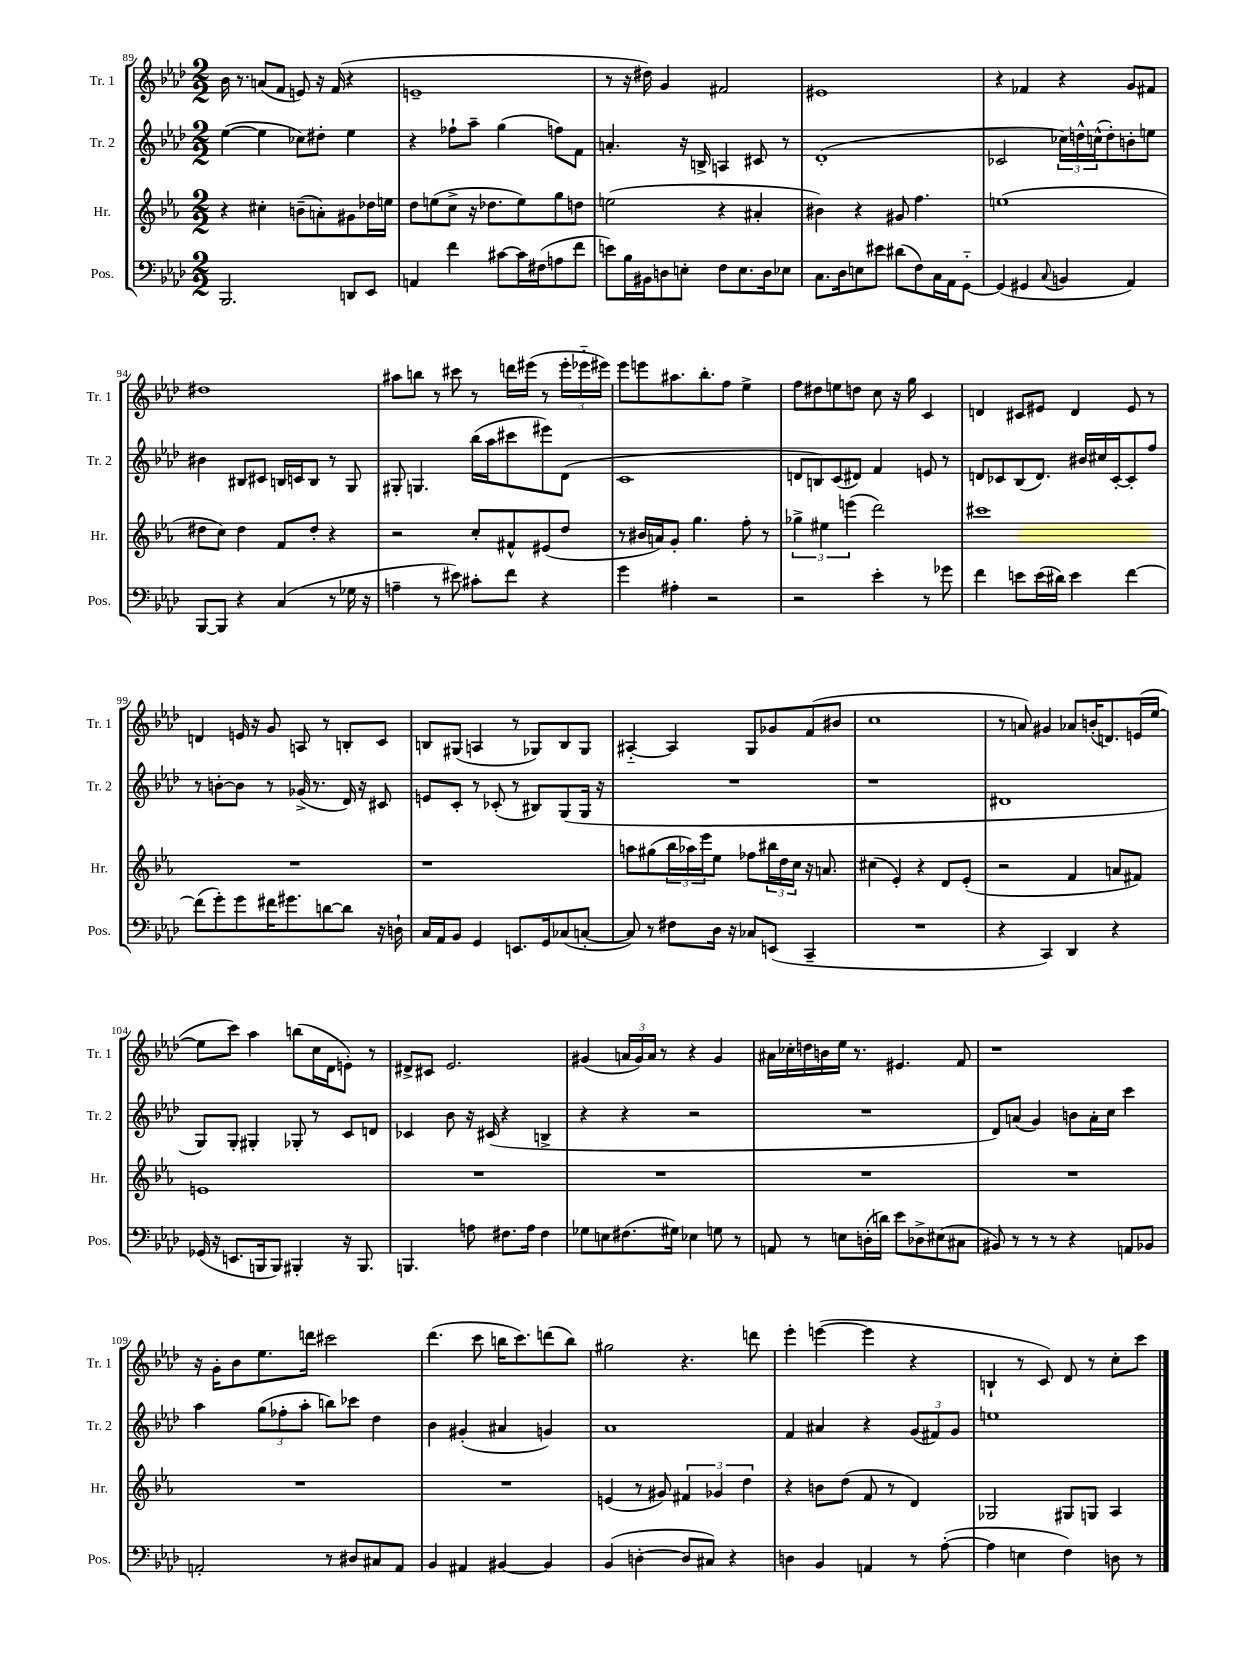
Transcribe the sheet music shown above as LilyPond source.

<<
\new StaffGroup <<
\new Staff = "s0" \with { instrumentName = "Tr. 1" shortInstrumentName = "Tr. 1" } {
    \clef treble \key aes \major \numericTimeSignature \time 2/2
    bes'16 r8. a'8( f'8 e'8) r16 f'16( r4 |
    e'1-- |
    r8 r16 dis''16) g'4 fis'2 |
    eis'1 |
    r4 fes'4 r4 g'8 fis'8 |
    dis''1 |
    ais''8 b''8 r8 cis'''8 r8 d'''16 eis'''16( r8 \tuplet 3/2 { eis'''16-. ees'''16-_ eis'''16) } |
    ees'''8 e'''8 ais''8. bes''8.-. f''8 ees''4-> |
    f''8 dis''8 e''8 d''8 c''8 r16 g''16 c'4 |
    d'4 cis'8 eis'8 d'4 eis'8 r8 |
    d'4 e'16 r16 g'8 a8 r8 b8-. c'8 |
    b8 gis8( a4 r8 ges8) b8 ges8 |
    ais4~-_ ais4 g8 ges'8 f'8( bis'8 |
    c''1 |
    r8 a'8) gis'4 aes'8 b'16-.( d'8.) e'16( ees''16~ |
    ees''8 c'''8) aes''4 b''8( c''16 des'16 e'8-.) r8 |
    dis'8-> cis'8 ees'2. |
    gis'4( \tuplet 3/2 { a'16 gis'16) a'16 } r8 r4 gis'4 |
    ais'16 ces''16-. d''16 b'16 ees''16 r8. eis'4. f'8 |
    r1 |
    r16 g'16-. bes'8 ees''8. d'''16 cis'''2 |
    des'''4.( c'''8 b''16 c'''8.) d'''8( b''8) |
    gis''2 r4. d'''8 |
    ees'''4-. e'''4~( e'''4 r4 |
    b4-! r8 c'8) des'8 r8 c''8-. c'''8 \bar "|." |
}
\new Staff = "s1" \with { instrumentName = "Tr. 2" shortInstrumentName = "Tr. 2" } {
    \clef treble \key aes \major \numericTimeSignature \time 2/2
    ees''4~( ees''4 ces''8) dis''8-. ees''4 |
    r4 fes''8-! aes''8-- g''4( f''8) f'8 |
    a'4.-. r16 b16-> a4 cis'8 r8 |
    des'1-.( |
    ces'2 \tuplet 3/2 { ces''16) d''16-^ c''16-^( } d''8-.) b'8-. e''8 |
    bis'4 bis8 cis'8 b16 c'16 b8 r8 g8 |
    gis8-. g4. bes''16( aes''16 cis'''8 eis'''8) des'8( |
    c'1 |
    d'8 b8) c'8( dis'8) f'4 e'8 r8 |
    d'8 ces'8 bes8( d'8.) bis'16 cis''16 ces'16~-. ces'8-. f''8 |
    r8 b'8~-. b'8 r8 ges'16->( r8. des'16) r16 cis'8 |
    e'8 c'8-. r8 ces'8-.( r8 bis8) g8( g16 r16 |
    R1 |
    r1 |
    dis'1 |
    g8) g8-. gis4-. ges8-. r8 c'8 d'8 |
    ces'4 bes'8 r16 cis'16( r4 b4-> |
    r4 r4 r2 |
    R1 |
    des'8) a'8( g'4) b'8 a'16-. c''16 c'''4 |
    aes''4 \tuplet 3/2 { g''8( fes''8-. aes''8-. } b''8) ces'''8 des''4 |
    bes'4 gis'4-.( ais'4 g'4) |
    aes'1 |
    f'4 ais'4 r4 \tuplet 3/2 { g'8( fis'8) g'8 } |
    e''1 \bar "|." |
}
\new Staff = "s2" \with { instrumentName = "Hr." shortInstrumentName = "Hr." } {
    \clef treble \key ees \major \numericTimeSignature \time 2/2
    r4 cis''4-. b'8--( a'8-.) gis'8 des''16 e''16 |
    d''8 e''8( c''8-> r16 des''8. e''8) g''8 d''8 |
    e''2( r4 ais'4-. |
    bis'4) r4 gis'8 f''4. |
    e''1( |
    dis''8 c''8) dis''4 f'8 dis''8-. r4 |
    r2 c''8-. fis'8-^ eis'8( d''8 |
    r8 bis'16 a'16) g'8-. g''4. f''8-. r8 |
    \tuplet 3/2 { ges''4-> eis''4 e'''4( } d'''2) |
    cis'''1 |
    R1 |
    r1 |
    a''8 gis''8( \tuplet 3/2 { bes''16 aes''16) ees'''16 } ees''8 fes''8 \tuplet 3/2 { bis''16 d''16 c''16 } r16 a'8. |
    cis''4( ees'4-.) r4 d'8 ees'8-.( |
    r2 f'4 a'8 fis'8) |
    e'1 |
    R1 |
    R1 |
    R1 |
    R1 |
    R1 |
    R1 |
    e'4( r8 gis'8) \tuplet 3/2 { fis'4 ges'4 d''4 } |
    r4 b'8 d''8( f'8 r8 d'4) |
    ges2 gis8 g8 aes4 \bar "|." |
}
\new Staff = "s3" \with { instrumentName = "Pos." shortInstrumentName = "Pos." } {
    \clef bass \key aes \major \numericTimeSignature \time 2/2
    bes,,2. d,8 ees,8 |
    a,4 f'4 cis'8~ cis'16 fis16( a8 f'8 |
    e'8) bes16 bis,16 d8 e8-. f8 e8. d16 ees8 |
    c8. des16 e8 eis'8 dis'8( f8) c16 aes,16 g,8~-_ |
    g,4( gis,4 \appoggiatura { c8 } b,4 aes,4) |
    bes,,8~ bes,,8 r4 c4( r8 ges16 r16 |
    a4-- r8 eis'8) cis'8-. f'8 r4 |
    g'4 ais4-. r2 |
    r2 ees'4-. r8 ges'8 |
    f'4 e'8 e'16( dis'16) e'4 f'4~ |
    f'8( g'8-.) g'8 fis'16 gis'8. d'8~ d'8 r16 d16-! |
    c16 aes,16 bes,8 g,4 e,8. g,16 ces8( c8~-. |
    c8) r8 fis8 des16 r16 ces8 e,8( c,4-- |
    R1 |
    r4 c,4) des,4 r4 |
    ges,16( r16 e,8. b,,16 b,,8) bis,,4-. r16 bis,,8. |
    b,,4. a8 fis8. a16 fis4 |
    ges8 e8 fis8.( gis16) ees4 g8 r8 |
    a,8 r8 e8 d16-.( d'16) ees'8 des8-> eis8( cis8 |
    bis,8) r8 r8 r8 r4 a,8 bes,8 |
    a,2-. r8 dis8 cis8 a,8 |
    bes,4 ais,4 bis,4~ bis,4 |
    bes,4( d4~-. d8 cis8) r4 |
    d4 bes,4 a,4 r8 aes8~-.( |
    aes4 e4 f4) d8 r8 \bar "|." |
}
>>
>>
\layout { \context { \Score currentBarNumber = #89 } }
